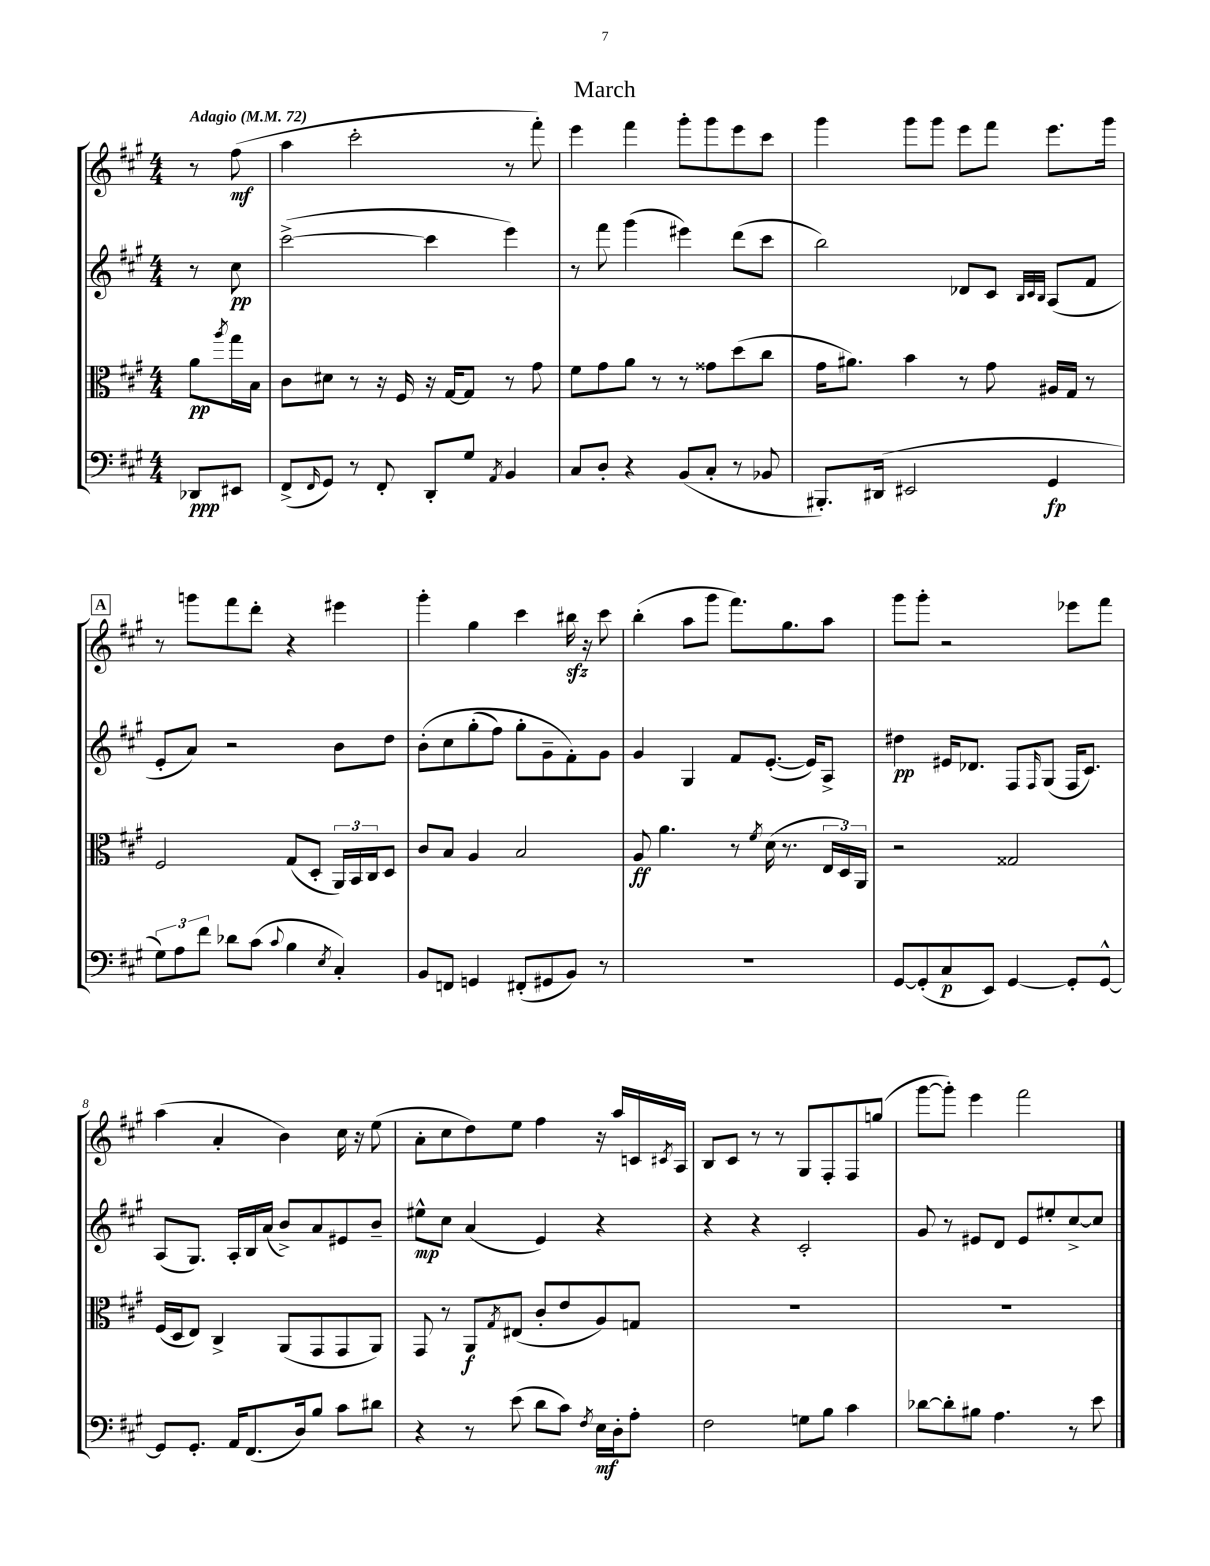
\header { title = "March" }
<<
\new StaffGroup <<
\new Staff = "s0" {
    \clef treble \key a \major \numericTimeSignature \time 4/4 \partial 4 \tempo "Adagio" 4 = 72
    r8 fis''8\mf( |
    a''4 cis'''2-. r8 fis'''8-.) |
    e'''4 fis'''4 gis'''8-. gis'''8 e'''8 cis'''8 |
    gis'''4 gis'''8 gis'''8 e'''8 fis'''8 e'''8. gis'''16 |
    \mark \markup { \box "A" } r8 g'''8 fis'''8 d'''8-. r4 eis'''4 |
    gis'''4-. gis''4 cis'''4 bis''16\sfz r16 cis'''8 |
    b''4-.( a''8 gis'''8 fis'''8.) gis''8. a''8 |
    gis'''8 gis'''8-. r2 ees'''8 fis'''8 |
    a''4( a'4-. b'4) cis''16 r16 e''8( |
    a'8-. cis''8 d''8) e''8 fis''4 r16 a''16 c'16 \acciaccatura { cis'8 } a16 |
    b8 cis'8 r8 r8 gis8 fis8-. fis8 g''8( |
    gis'''8~ gis'''8-.) e'''4 fis'''2 \bar "|." |
}
\new Staff = "s1" {
    \clef treble \key a \major \numericTimeSignature \time 4/4 \partial 4
    r8 cis''8\pp |
    cis'''2~->( cis'''4 e'''4) |
    r8 fis'''8 gis'''4( eis'''4) d'''8( cis'''8 |
    b''2) des'8 cis'8 \grace { b32 cis'32 b32 } a8( fis'8 |
    \mark \markup { \box "A" } e'8-. a'8) r2 b'8 d''8 |
    b'8-.\( cis''8 gis''8-.( fis''8) gis''8-. gis'8-- fis'8-.\) gis'8 |
    gis'4 gis4 fis'8 e'8.~-.( e'16) a8-> |
    dis''4\pp eis'16 des'8. fis8 \grace { fis16 } gis8( fis16 cis'8.) |
    a8( gis8.) a16-. b16 a'16( b'8->) a'8 eis'8 b'8-- |
    eis''8-^\mp cis''8 a'4( e'4) r4 |
    r4 r4 cis'2-. |
    gis'8 r8 eis'8 d'8 eis'8 eis''8-. cis''8~-> cis''8 \bar "|." |
}
\new Staff = "s2" {
    \clef alto \key a \major \numericTimeSignature \time 4/4 \partial 4
    a'8\pp \acciaccatura { a''8 } gis''16 b16 |
    cis'8 dis'8 r8 r16 fis16 r16 gis16~ gis8 r8 gis'8 |
    fis'8 gis'8 a'8 r8 r8 gisis'8 d''8( cis''8 |
    gis'16 ais'8.) b'4 r8 gis'8 ais16 gis16 r8 |
    \mark \markup { \box "A" } fis2 gis8( d8-. \tuplet 3/2 { a,16) b,16 cis16 } d8 |
    cis'8 b8 a4 b2 |
    a8\ff a'4. r8 \acciaccatura { fis'8 } d'16( r8. \tuplet 3/2 { e16 d16) a,16 } |
    r2 gisis2 |
    fis16( d16 e8) cis4-> a,8( gis,8 gis,8 a,8) |
    gis,8 r8 a,8\f \acciaccatura { gis8 } eis8( cis'8-. e'8 a8) g8 |
    R1 |
    R1 \bar "|." |
}
\new Staff = "s3" {
    \clef bass \key a \major \numericTimeSignature \time 4/4 \partial 4
    des,8\ppp eis,8 |
    fis,8->( \grace { fis,16 } gis,8) r8 fis,8-. d,8-. gis8 \acciaccatura { a,8 } b,4 |
    cis8 d8-. r4 b,8( cis8-. r8 bes,8 |
    bis,,8.-.) dis,16( eis,2 gis,4\fp |
    \mark \markup { \box "A" } \tuplet 3/2 { gis8) a8 fis'8 } des'8 cis'8( \appoggiatura { cis'8 } b4 \acciaccatura { e8 } cis4-.) |
    b,8 f,8 g,4 fis,8-.( gis,8 b,8) r8 |
    R1 |
    gis,8~ gis,8-.( cis8\p e,8) gis,4~ gis,8-. gis,8~-^ |
    gis,8 gis,8.-. a,16 fis,8.( d16) b8 cis'8 dis'8 |
    r4 r8 e'8( d'8 cis'8) \acciaccatura { fis8 } e16\mf d16-. a8-. |
    fis2 g8 b8 cis'4 |
    des'8~ des'8-. bis8 a4. r8 e'8 \bar "|." |
}
>>
>>
